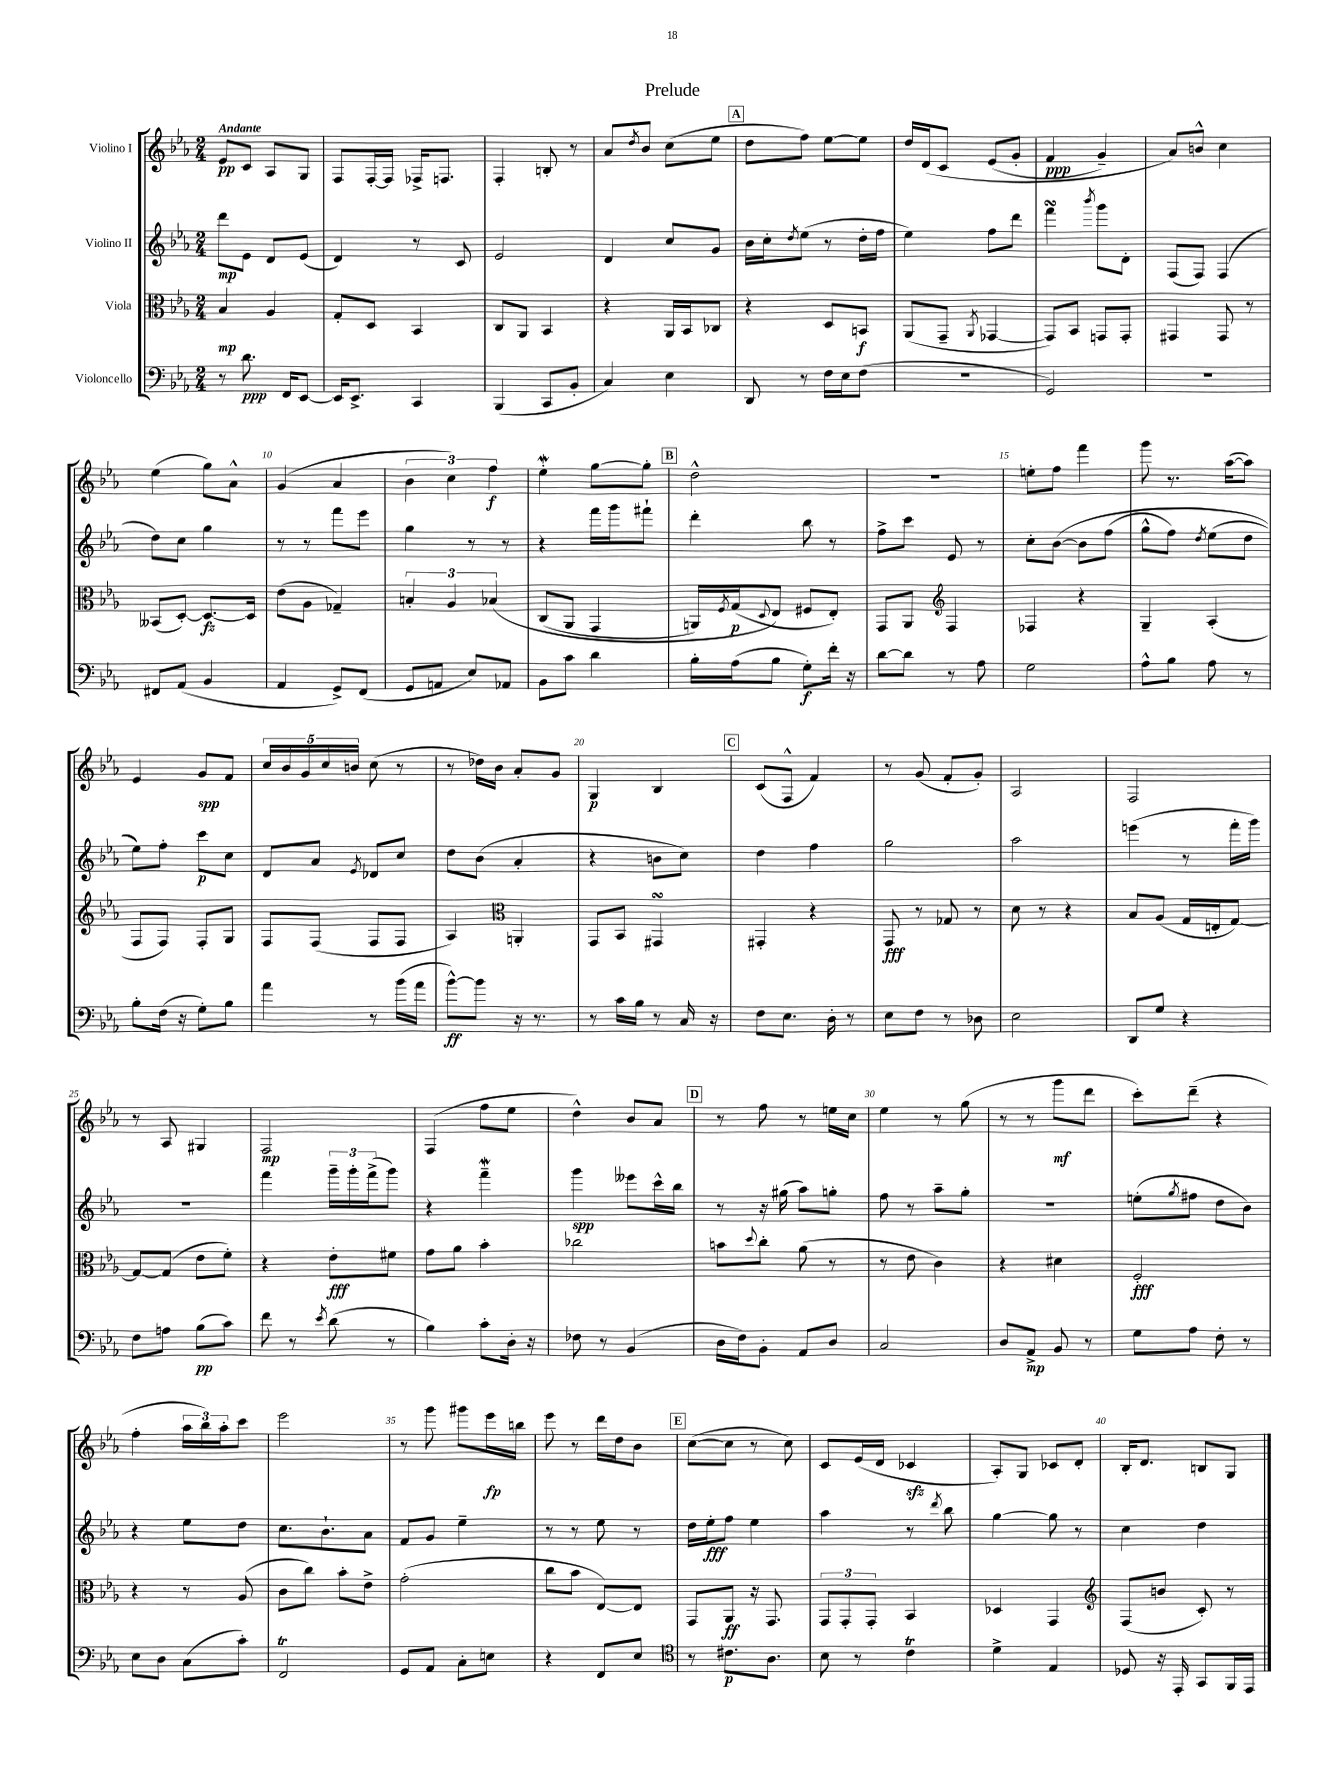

**kern	**dynam	**kern	**dynam	**kern	**dynam	**kern	**dynam
*part4	*part4	*part3	*part3	*part2	*part2	*part1	*part1
*staff4	*staff4	*staff3	*staff3	*staff2	*staff2	*staff1	*staff1
*I"Violoncello	*	*I"Viola	*	*I"Violino II	*	*I"Violino I	*
*clefF4	*	*clefC3	*	*clefG2	*	*clefG2	*
*k[b-e-a-]	*	*k[b-e-a-]	*	*k[b-e-a-]	*	*k[b-e-a-]	*
*M2/4	*	*M2/4	*	*M2/4	*	*M2/4	*
=1	=1	=1	=1	=1	=1	=1	=1
!	!	!	!	!	!	!LO:TX:a:B:t=Andante	!
8r	.	4B-/	mp	8ddd\L	mp	8e-/L	pp
8.d\	ppp	.	.	8e-\J	.	8c/J	.
.	.	4A-/	.	8d/L	.	8A-/L	.
16FF/KL	.	.	.	.	.	.	.
[8EE-/J	.	.	.	(8e-/J	.	8G/J	.
=2	=2	=2	=2	=2	=2	=2	=2
16EE-/KL]	.	8G'/L	.	4d/)	.	8F/L	.
8.EE-^/J	.	.	.	.	.	.	.
.	.	8D/J	.	.	.	[16F'/L	.
.	.	.	.	.	.	16F/JJ]	.
4CC/	.	4BB-/	.	8r	.	16F-X^/KL	.
.	.	.	.	.	.	8.Fn/J	.
.	.	.	.	8c/	.	.	.
=3	=3	=3	=3	=3	=3	=3	=3
(4BBB-/	.	8C/L	.	2e-/	.	4F'/	.
.	.	8AA-/J	.	.	.	.	.
8CC/L	.	4BB-/	.	.	.	8Bn'/	.
8BB-'/J	.	.	.	.	.	8r	.
=4	=4	=4	=4	=4	=4	=4	=4
4C/)	.	4r	.	4d/	.	8a-/L	.
.	.	.	.	.	.	8qdd/	.
.	.	.	.	.	.	8b-/J	.
4E-\	.	16AA-/LL	.	8cc/L	.	(8cc\L	.
.	.	16BB-/J	.	.	.	.	.
.	.	8C-X/J	.	8g/J	.	8ee-\J	.
!!LO:REH:place=s1:t=A
=5	=5	=5	=5	=5	=5	=5	=5
8DD/	.	4r	.	16b-\LL	.	8dd\L	.
.	.	.	.	16cc'\J	.	.	.
.	.	.	.	8qdd/	.	.	.
8r	.	.	.	(8ee-\J	.	8ff\J)	.
16F\LL	.	8D/L	.	8r	.	[8ee-\L	.
16E-\J	.	.	.	.	.	.	.
(8F\J	.	8BBn/J	f	16dd'\LL	.	8ee-\J]	.
.	.	.	.	16ff\JJ	.	.	.
=6	=6	=6	=6	=6	=6	=6	=6
2r	.	(8AA-/L	.	4ee-\)	.	16dd/LL	.
.	.	.	.	.	.	(16d/J	.
.	.	8GG~/J	.	.	.	8c/J	.
.	.	8qAA-/	.	.	.	.	.
.	.	[4GG-X/	.	8ff\L	.	(8e-/L	.
.	.	.	.	8ddd\J	.	8g'/J	.
=7	=7	=7	=7	=7	=7	=7	=7
2GG/)	.	8GG-/L])	.	4fffsSSS\	.	4f/	ppp
.	.	8BB-/J	.	.	.	.	.
.	.	.	.	8qbbb-/	.	.	.
.	.	8GGn/L	.	8ggg\L	.	4g~/)	.
.	.	8GG'/J	.	8d'\J	.	.	.
=8	=8	=8	=8	=8	=8	=8	=8
2r	.	4GG#X/	.	(8F/L	.	8a-/L)	.
.	.	.	.	8F/J)	.	8bn^^/J	.
.	.	8GG#/	.	(4F/	.	4cc\	.
.	.	8r	.	.	.	.	.
!!LO:LB:g=z
=9	=9	=9	=9	=9	=9	=9	=9
8FF#X/L	.	(8BB--X/L	.	8dd\L)	.	(4ee-\	.
(8AA-/J	.	[8D'/J)	.	8cc\J	.	.	.
4BB-/	.	8.D/L_	fz	4gg\	.	8gg\L)	.
.	.	.	.	.	.	8a-^^\J	.
.	.	16D/Jk]	.	.	.	.	.
=10	=10	=10	=10	=10	=10	=10	=10
4AA-/	.	(8e-\L	.	8r	.	(4g/	.
.	.	8A-\J	.	8r	.	.	.
8GG^/L)	.	4G-X~/)	.	8fff\L	.	4a-/	.
(8FF/J	.	.	.	8eee-\J	.	.	.
=11	=11	=11	=11	=11	=11	=11	=11
8GG/L	.	6Bn'/	.	4gg\	.	6b-\	.
8AAn/J	.	.	.	.	.	.	.
.	.	6A-/	.	.	.	6cc\)	.
8E-/L)	.	.	.	8r	.	.	.
.	.	(6B-X/	.	.	.	6ff\	f
8AA-X/J	.	.	.	8r	.	.	.
=12	=12	=12	=12	=12	=12	=12	=12
8BB-\L	.	(8C/L	.	4r	.	4ee-w'\	.
8c\J	.	8AA-/J	.	.	.	.	.
4d\	.	4GG/	.	16fff\LL	.	[8gg\L	.
.	.	.	.	16ggg\J	.	.	.
.	.	.	.	8fff#X`\J	.	8gg'\J]	.
!!LO:REH:place=s1:t=B
=13	=13	=13	=13	=13	=13	=13	=13
16B-'\LL	.	16AAn/LL)	.	4ddd'\	.	2dd^^\	.
.	.	8qF/	.	.	.	.	.
(16A-\J	.	(16G/J	p	.	.	.	.
.	.	8qqD/	.	.	.	.	.
8B-\J	.	8E-/J)	.	.	.	.	.
8G'\L)	f	8F#X/L	.	8bb-\	.	.	.
16f'\Jk	.	8E-'/J)	.	8r	.	.	.
16r	.	.	.	.	.	.	.
=14	=14	=14	=14	=14	=14	=14	=14
[8d\L	.	8GG/L	.	8ff^\L	.	2r	.
8d\J]	.	8AA-/J	.	8ccc\J	.	.	.
*	*	*clefG2	*	*	*	*	*
8r	.	4F/	.	8e-/	.	.	.
8A-\	.	.	.	8r	.	.	.
=15	=15	=15	=15	=15	=15	=15	=15
2G\	.	4F-X/	.	8cc'\L	.	8een'\L	.
.	.	.	.	([8b-\J	.	8ff\J	.
.	.	4r	.	8b-\L]	.	4fff\	.
.	.	.	.	(8ff\J	.	.	.
=16	=16	=16	=16	=16	=16	=16	=16
8A-^^\L	.	4G~/	.	8gg^^\L	.	8ggg\	.
8B-\J	.	.	.	8ff\J)	.	8.r	.
.	.	.	.	8qdd/	.	.	.
8A-\	.	(4A-'/	.	(8ee-\L	.	.	.
.	.	.	.	.	.	([16aa-\KL	.
8r	.	.	.	8dd\J	.	8aa-\J])	.
!!LO:LB:g=z
=17	=17	=17	=17	=17	=17	=17	=17
8B-'\L	.	8F/L	.	8ee-\L))	.	4e-/	.
(16F\Jk	.	8F/J)	.	8ff'\J	.	.	.
16r	.	.	.	.	.	.	.
8G'\L)	.	8F'/L	.	8ccc\L	p	8g/L	spp
8B-\J	.	8G/J	.	8cc\J	.	8f/J	.
=18	=18	=18	=18	=18	=18	=18	=18
4a-\	.	8F/L	.	8d/L	.	20cc/LL	.
.	.	.	.	.	.	20b-/	.
.	.	.	.	.	.	20g/	.
.	.	(8F/J	.	8a-/J	.	.	.
.	.	.	.	.	.	20cc/	.
.	.	.	.	.	.	20bn/JJ	.
.	.	.	.	8qe-/	.	.	.
8r	.	8F/L	.	8d-X/L	.	(8cc\	.
(16b-\LL	.	8F/J	.	8cc/J	.	8r	.
16a-\JJ	.	.	.	.	.	.	.
=19	=19	=19	=19	=19	=19	=19	=19
[8b-^^\L)	ff	4A-/)	.	8dd\L	.	8r	.
8b-\J]	.	.	.	(8b-\J	.	16dd-X\LL)	.
.	.	.	.	.	.	16b-\JJ	.
*	*	*clefC3	*	*	*	*	*
16r	.	4AAn'/	.	4a-'/	.	8a-'/L	.
8.r	.	.	.	.	.	.	.
.	.	.	.	.	.	8g/J	.
=20	=20	=20	=20	=20	=20	=20	=20
8r	.	8GG/L	.	4r	.	4G/	p
16c\LL	.	8BB-/J	.	.	.	.	.
16B-\JJ	.	.	.	.	.	.	.
8r	.	4GG#XsSsS/	.	8bn\L	.	4B-/	.
16C/	.	.	.	8cc\J)	.	.	.
16r	.	.	.	.	.	.	.
!!LO:REH:place=s1:t=C
=21	=21	=21	=21	=21	=21	=21	=21
8F\L	.	4GG#X'/	.	4dd\	.	(8c/L	.
8.E-\J	.	.	.	.	.	8F^^/J	.
.	.	4r	.	4ff\	.	4f/)	.
16D'\	.	.	.	.	.	.	.
8r	.	.	.	.	.	.	.
=22	=22	=22	=22	=22	=22	=22	=22
8E-\L	.	8GG/	fff	2gg\	.	8r	.
8F\J	.	8r	.	.	.	(8g/	.
8r	.	8G-X/	.	.	.	8f'/L	.
8D-X\	.	8r	.	.	.	8g'/J)	.
=23	=23	=23	=23	=23	=23	=23	=23
2E-\	.	8d\	.	2aa-\	.	2A-/	.
.	.	8r	.	.	.	.	.
.	.	4r	.	.	.	.	.
=24	=24	=24	=24	=24	=24	=24	=24
8DD/L	.	8B-/L	.	(4eeen\	.	2F/	.
8G/J	.	(8A-/J	.	.	.	.	.
4r	.	16G/LL	.	8r	.	.	.
.	.	16En'/J	.	.	.	.	.
.	.	[8G/J)	.	16fff'\LL	.	.	.
.	.	.	.	16ggg\JJ)	.	.	.
!!LO:LB:g=z
=25	=25	=25	=25	=25	=25	=25	=25
8F\L	.	8G/L_	.	2r	.	8r	.
8An\J	.	(8G/J]	.	.	.	8A-/	.
(8B-\L	pp	8e-\L	.	.	.	4G#X/	.
8c\J)	.	8f'\J)	.	.	.	.	.
=26	=26	=26	=26	=26	=26	=26	=26
8f\	.	4r	.	4fff\	.	2F/	mp
8r	.	.	.	.	.	.	.
8qe-/	.	.	.	.	.	.	.
(8d\	.	8e-'\L	fff	24ggg~\LL	.	.	.
.	.	.	.	24ggg'\	.	.	.
.	.	.	.	(24fff^\J	.	.	.
8r	.	8f#X\J	.	8ggg\J)	.	.	.
=27	=27	=27	=27	=27	=27	=27	=27
4B-\)	.	8g\L	.	4r	.	(4F/	.
.	.	8a-\J	.	.	.	.	.
8c'\L	.	4b-'\	.	4fffW~\	.	8ff\L	.
16D'\Jk	.	.	.	.	.	8ee-\J	.
16r	.	.	.	.	.	.	.
=28	=28	=28	=28	=28	=28	=28	=28
8F-X\	.	2cc-X\	.	4ggg\	spp	4dd^^\)	.
8r	.	.	.	.	.	.	.
(4BB-/	.	.	.	8eee--X\L	.	8b-/L	.
.	.	.	.	16ccc^^\L	.	8a-/J	.
.	.	.	.	16bb-\JJ	.	.	.
!!LO:REH:place=s1:t=D
=29	=29	=29	=29	=29	=29	=29	=29
16D\LL	.	8bn\L	.	8r	.	8r	.
16F\J)	.	.	.	.	.	.	.
.	.	8qqdd/	.	.	.	.	.
8BB-'\J	.	8cc'\J	.	16r	.	8ff\	.
.	.	.	.	(16gg#X\	.	.	.
8AA-/L	.	(8a-\	.	8aa-\L)	.	8r	.
8D/J	.	8r	.	8ggn'\J	.	16een\LL	.
.	.	.	.	.	.	16cc\JJ	.
=30	=30	=30	=30	=30	=30	=30	=30
2C/	.	8r	.	8ff\	.	4ee-\	.
.	.	8e-\	.	8r	.	.	.
.	.	4c\)	.	8aa-~\L	.	8r	.
.	.	.	.	8gg'\J	.	(8gg\	.
=31	=31	=31	=31	=31	=31	=31	=31
8D/L	.	4r	.	2r	.	8r	.
8AA-^/J	mp	.	.	.	.	8r	.
8BB-/	.	4d#X\	.	.	.	8ggg\L	mf
8r	.	.	.	.	.	8ddd\J	.
=32	=32	=32	=32	=32	=32	=32	=32
8G\L	.	2F'/	fff	(8een'\L	.	8ccc'\L)	.
.	.	.	.	8qgg/	.	.	.
8A-\J	.	.	.	8ff#X\J	.	(8ddd~\J	.
8F'\	.	.	.	8dd\L	.	4r	.
8r	.	.	.	8b-\J)	.	.	.
!!LO:LB:g=z
=33	=33	=33	=33	=33	=33	=33	=33
8E-\L	.	4r	.	4r	.	4ff'\	.
8D\J	.	.	.	.	.	.	.
(8C\L	.	8r	.	8ee-\L	.	24aa-\LL	.
.	.	.	.	.	.	24bb-\)	.
.	.	.	.	.	.	24aa-'\J	.
8c'\J)	.	(8A-/	.	8dd\J	.	8ccc\J	.
=34	=34	=34	=34	=34	=34	=34	=34
2FFT/	.	8c\L	.	8.cc\L	.	2eee-\	.
.	.	8cc\J)	.	.	.	.	.
.	.	.	.	8.b-`\	.	.	.
.	.	8b-'\L	.	.	.	.	.
.	.	8e-^\J	.	8a-\J	.	.	.
=35	=35	=35	=35	=35	=35	=35	=35
8GG/L	.	(2g'\	.	8f/L	.	8r	.
8AA-/J	.	.	.	8g/J	.	8ggg\	.
8C'\L	.	.	.	4ee-~\	.	8ggg#X\L	.
8En\J	.	.	.	.	.	16eee-\L	fp
.	.	.	.	.	.	16bbn\JJ	.
=36	=36	=36	=36	=36	=36	=36	=36
4r	.	8cc\L	.	8r	.	8eee-\	.
.	.	8b-\J	.	8r	.	8r	.
8FF/L	.	[8E-/L)	.	8ee-\	.	16ddd\LL	.
.	.	.	.	.	.	16dd\J	.
8E-/J	.	8E-/J]	.	8r	.	8b-\J	.
!!LO:REH:place=s1:t=E
=37	=37	=37	=37	=37	=37	=37	=37
*clefC4	*	*	*	*	*	*	*
8r	.	8GG/L	.	16dd\LL	.	([8cc\L	.
.	.	.	.	16ee-'\J	fff	.	.
8.c#X\L	p	8AA-/J	ff	8ff\J	.	8cc\J]	.
.	.	16r	.	4ee-\	.	8r	.
8.A-\J	.	8.GG/	.	.	.	.	.
.	.	.	.	.	.	8cc\)	.
=38	=38	=38	=38	=38	=38	=38	=38
8B-\	.	12GG/L	.	4aa-\	.	8c/L	.
.	.	12GG'/	.	.	.	.	.
8r	.	.	.	.	.	(16e-/L	.
.	.	12GG'/J	.	.	.	.	.
.	.	.	.	.	.	16d/JJ	.
4cT\	.	4BB-/	.	8r	.	4c-Xzz/	.
.	.	.	.	8qddd/	.	.	.
.	.	.	.	8bb-\	.	.	.
=39	=39	=39	=39	=39	=39	=39	=39
4d^\	.	4D-X/	.	[4gg\	.	8A-'/L)	.
.	.	.	.	.	.	8G/J	.
4E-/	.	4GG/	.	8gg\]	.	8c-X/L	.
.	.	.	.	8r	.	8d'/J	.
=40	=40	=40	=40	=40	=40	=40	=40
*	*	*clefG2	*	*	*	*	*
8D-X/	.	(8F/L	.	4cc\	.	16B-'/KL	.
.	.	.	.	.	.	8.d/J	.
16r	.	8bn/J	.	.	.	.	.
16EE-'/	.	.	.	.	.	.	.
8GG/L	.	8c'/)	.	4dd\	.	8Bn/L	.
16FF/L	.	8r	.	.	.	8G/J	.
16EE-/JJ	.	.	.	.	.	.	.
==	==	==	==	==	==	==	==
*-	*-	*-	*-	*-	*-	*-	*-
